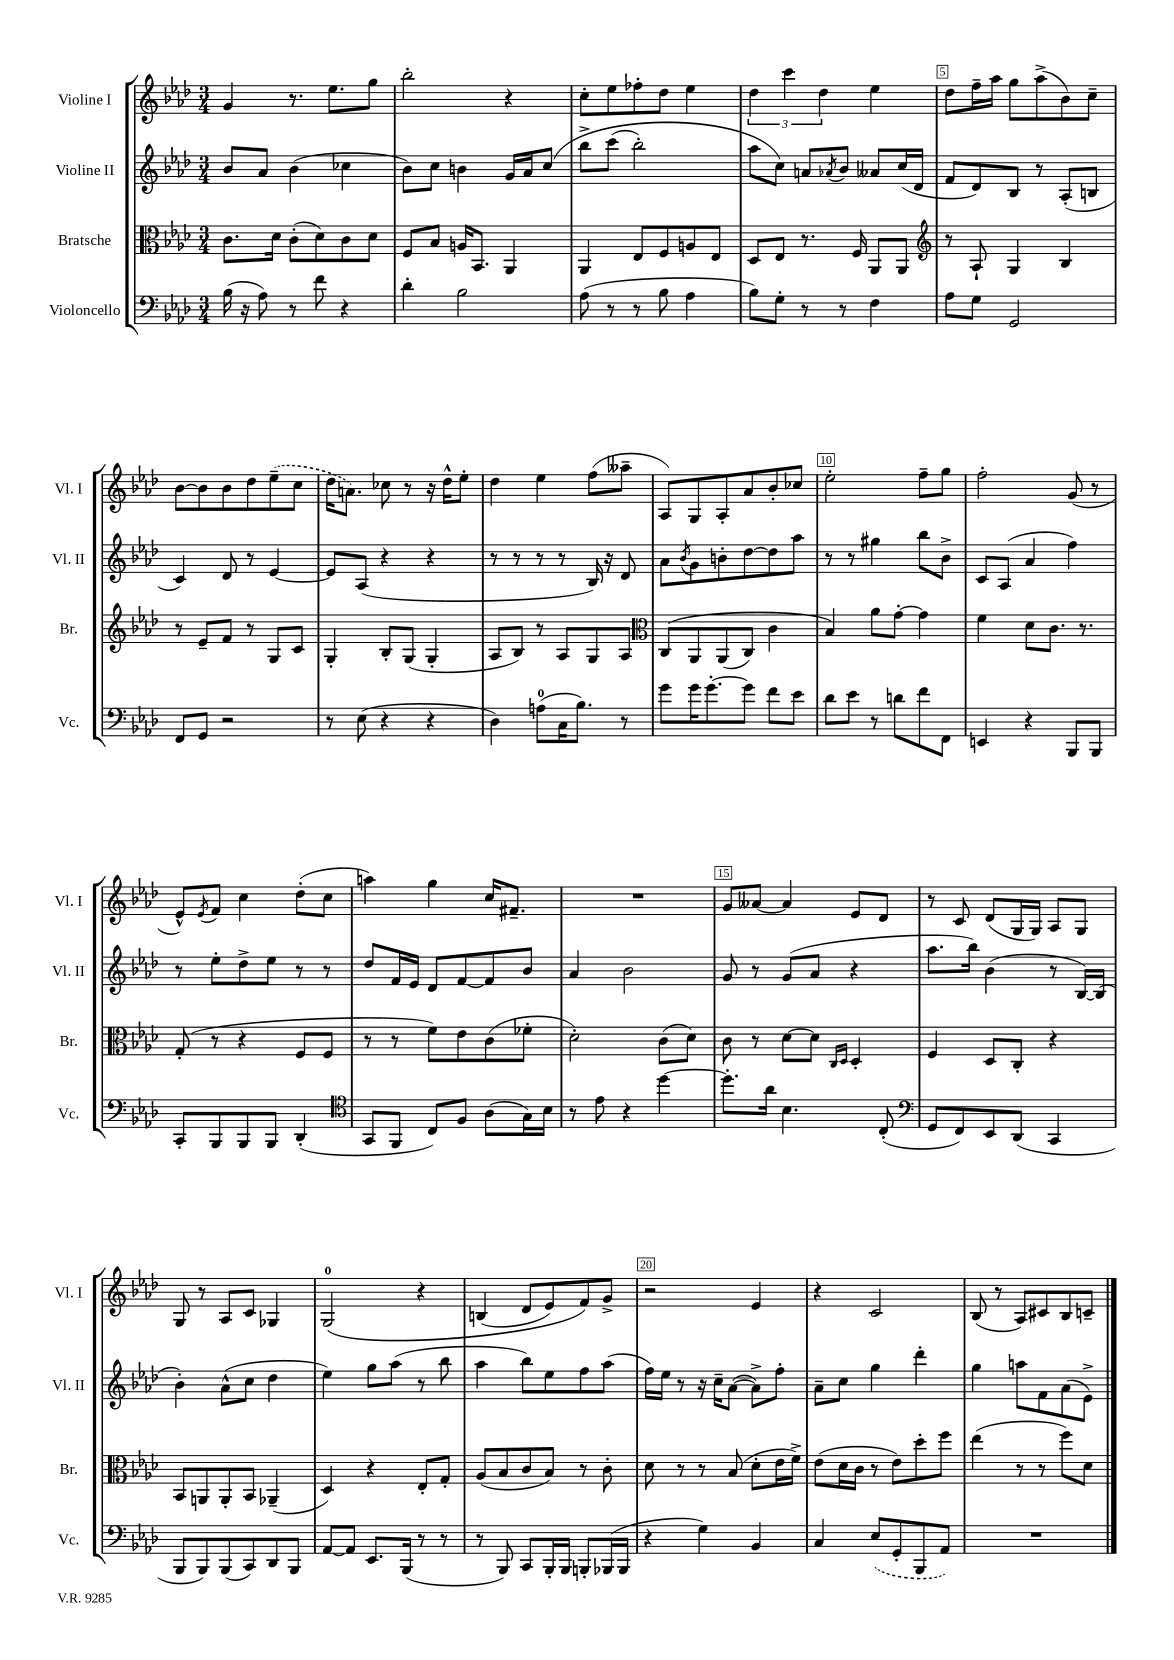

**kern	**kern	**kern	**kern
*staff4	*staff3	*staff2	*staff1
*clefF4	*clefC3	*clefG2	*clefG2
*k[b-e-a-d-]	*k[b-e-a-d-]	*k[b-e-a-d-]	*k[b-e-a-d-]
*M3/4	*M3/4	*M3/4	*M3/4
(16B-\	8.c\L	8b-/L	4g/
16r	.	.	.
8A-\)	.	8a-/J	.
.	16d-\Jk	.	.
8r	(8c'\L	(4b-\	8.r
8f\	8d-\)	.	.
.	.	.	8.ee-\L
4r	8c\	4cc-\	.
.	8d-\J	.	8gg\J
=	=	=	=
4d-'\	8F/L	8b-\L)	2bb-'\
.	8B-/J	8cc\J	.
2B-\	16A/LK	4b\	.
.	8.BB-/J	.	.
.	4AA-/	16g/LL	4r
.	.	16a-/J	.
.	.	&(8cc/J	.
=	=	=	=
(8A-\	4AA-/	8bb-^\L	8cc'\L
8r	.	(8ccc\J	8ee-\
8r	8E-/L	2bb-'\)	8ff-'\
8B-\	8F/	.	8dd-\J
4A-\	8A/	.	4ee-\
.	8E-/J	.	.
=	=	=	=
8B-\L)	8D-/L	8aa-\L	6dd-\
8G'\J	8E-/J	8cc\J&)	.
.	.	.	6ccc\
8r	8.r	8a/L	.
.	.	.	6dd-\
.	.	8qa-/	.
8r	.	8b-/J	.
.	16F/	.	.
4F\	8AA-/L	8a--/L	4ee-\
.	8AA-/J	(16cc/L	.
.	.	16d-/JJ	.
=	=	=	=
*	*clefG2	*	*
8A-\L	8r	8f/L	8dd-\L
8G\J	8A-`/	8d-/)	16ff~\L
.	.	.	16aa-\JJ
2GG/	4G/	8B-/J	8gg\L
.	.	8r	(8aa-^\
.	4B-/	(8A-'/L	8b-\)
.	.	8B/J	8cc~\J
=	=	=	=
8FF/L	8r	4c/)	[8b-\L
8GG/J	8e-~/L	.	8b-\]
2r	8f/J	8d-/	8b-\
.	8r	8r	8dd-\
.	8G/L	[4e-/	(8ee-~\
.	8c/J	.	8cc\J
=	=	=	=
8r	4G'/	8e-/]L	16dd-\LK
.	.	.	8.a\J)
(8E-\	.	(8A-/J	.
4r	8B-'/L	4r	8cc-\
.	(8G/J	.	8r
4r	4G'/	4r	16r
.	.	.	16dd-^^\LK
.	.	.	8ee-'\J
=	=	=	=
4D-\)	8A-/L	8r	4dd-\
.	8B-/J)	8r	.
(8A\L	8r	8r	4ee-\
16C\K	8A-/L	8r	.
8.B-\J)	.	.	.
.	8G/	16B-/)	(8ff\L
.	.	16r	.
8r	8A-/J	8d-/	8aa--~\J
=	=	=	=
*	*clefC3	*	*
8g\L	&(8C/L	8a-\L	8A-/L)
.	.	8qb-/	.
16g\K	8AA-/	8g\	8G/
[8.g'\	.	.	.
.	(8AA-/	8b'\	8A-'/
8g\]J	8C/J)	[8dd-\	8a-/
8f\L	4c\	8dd-\]	8b-'/
8e-\J	.	8aa-\J	8cc-/J
=	=	=	=
8d-\L	4B-/&)	8r	2ee-'\
8e-\J	.	8r	.
8r	8a-\L	4gg#\	.
8d\L	[8g'\J	.	.
8f\	4g\]	8bb-\L	8ff~\L
8FF\J	.	8b-^\J	8gg\J
=	=	=	=
4EE/	4f\	8c/L	2ff'\
.	.	(8A-/J	.
4r	8d-\L	4a-/	.
.	8.c\J	.	.
8BBB-/L	.	4ff\)	(8g/
.	8.r	.	.
8BBB-/J	.	.	8r
=	=	=	=
8CC'/L	(8G'/	8r	8e-^^/L)
.	.	.	8qe-/
8BBB-/	8r	8ee-'\L	8f/J
8BBB-/	4r	8dd-^\	4cc\
8BBB-/J	.	8ee-\J	.
(4DD-'/	8F/L	8r	(8dd-'\L
.	8F/J	8r	8cc\J
=	=	=	=
*clefC4	*	*	*
8GG/L	8r	8dd-/L	4aa\)
8FF/J	8r	16f/L	.
.	.	16e-/JJ	.
8C/L)	8f\L)	8d-/L	4gg\
8F/J	8e-\	[8f/	.
(8A-\L	(8c\	8f/]	16cc/LK
.	.	.	8.f#~/J
16G\L)	8f-'\J	8b-/J	.
16B-\JJ	.	.	.
=	=	=	=
8r	2d-'\)	4a-/	2.r
8e-\	.	.	.
4r	.	2b-\	.
[4dd-\	(8c\L	.	.
.	8d-\J)	.	.
=	=	=	=
8.dd-'\]L	8c\	8g/	8g/L
.	8r	8r	[8a--/J
16a-\Jk	.	.	.
4.B-\	[8d-\L	(8g/L	4a--/]
.	8d-\]J	8a-/J	.
.	16qqC/LL	.	.
.	16qqD-/JJ	.	.
.	4D-'/	4r	8e-/L
(8C'/	.	.	8d-/J
=	=	=	=
*clefF4	*	*	*
8GG/L	4F/	8.aa-\L	8r
8FF/)	.	.	8c/
.	.	16bb-\Jk)	.
8EE-/	8D-/L	(4b-\	(8d-/L
(8DD-/J	8C'/J	.	16G/L
.	.	.	16G/JJ)
4CC/	4r	8r	8A-/L
.	.	[16B-/LL)	8G/J
.	.	(16B-/]JJ	.
=	=	=	=
8BBB-/L	8BB-/L	4b-'\)	8G/
8BBB-/)	8AA/	.	8r
(8BBB-/	8AA'/	(8a-^^\L	8A-/L
8CC/)	8BB-/J	8cc\J	8c/J
8DD-/	(4AA-~/	4dd-\	4G-/
8BBB-/J	.	.	.
=	=	=	=
[8AA-/L	4D-/)	4ee-\)	&(2G/
8AA-/]J	.	.	.
8.EE-/L	4r	8gg\L	.
.	.	(8aa-\J	.
(16BBB-/Jk	.	.	.
8r	8E-'/L	8r	4r
8r	8G'/J	8bb-\	.
=	=	=	=
8r	(8A-/L	4aa-\	(4B/
8BBB-/)	8B-/	.	.
8CC/L	8c/	8bb-\L)	8d-/L
16BBB-'/L	8B-/J)	8ee-\	8e-/)
16BBB-/JJ	.	.	.
8BBB'/L	8r	8ff\	8f/&)
(16BBB-/L	8c'\	(8aa-\J	8g^/J
16BBB-/JJ	.	.	.
=	=	=	=
4r	8d-\	16ff\LL)	2r
.	.	16ee-\JJ	.
.	8r	8r	.
4G\)	8r	16r	.
.	.	16cc~\LK	.
.	(8B-/	([8a-\J	.
4BB-/	8d-'\L	8a-^\]L)	4e-/
.	16e-\L	8ff'\J	.
.	16f^\JJ)	.	.
=	=	=	=
4C/	(8e-\L	8a-~\L	4r
.	16d-\L	8cc\J	.
.	16c\JJ	.	.
(8E-/L	8r	4gg\	2c/
8GG'/	8e-\L)	.	.
8BBB-/	8dd-'\	4ddd-'\	.
8AA-/J)	8ff\J	.	.
=	=	=	=
2.r	(4ee-\	4gg\	(8B-/
.	.	.	8r
.	8r	8aa\L	8A-/L)
.	8r	8f\	8c#/
.	8ff\L)	(8a-\	8B-/
.	8d-\J	8e-^\J)	8c~/J
==	==	==	==
*-	*-	*-	*-
